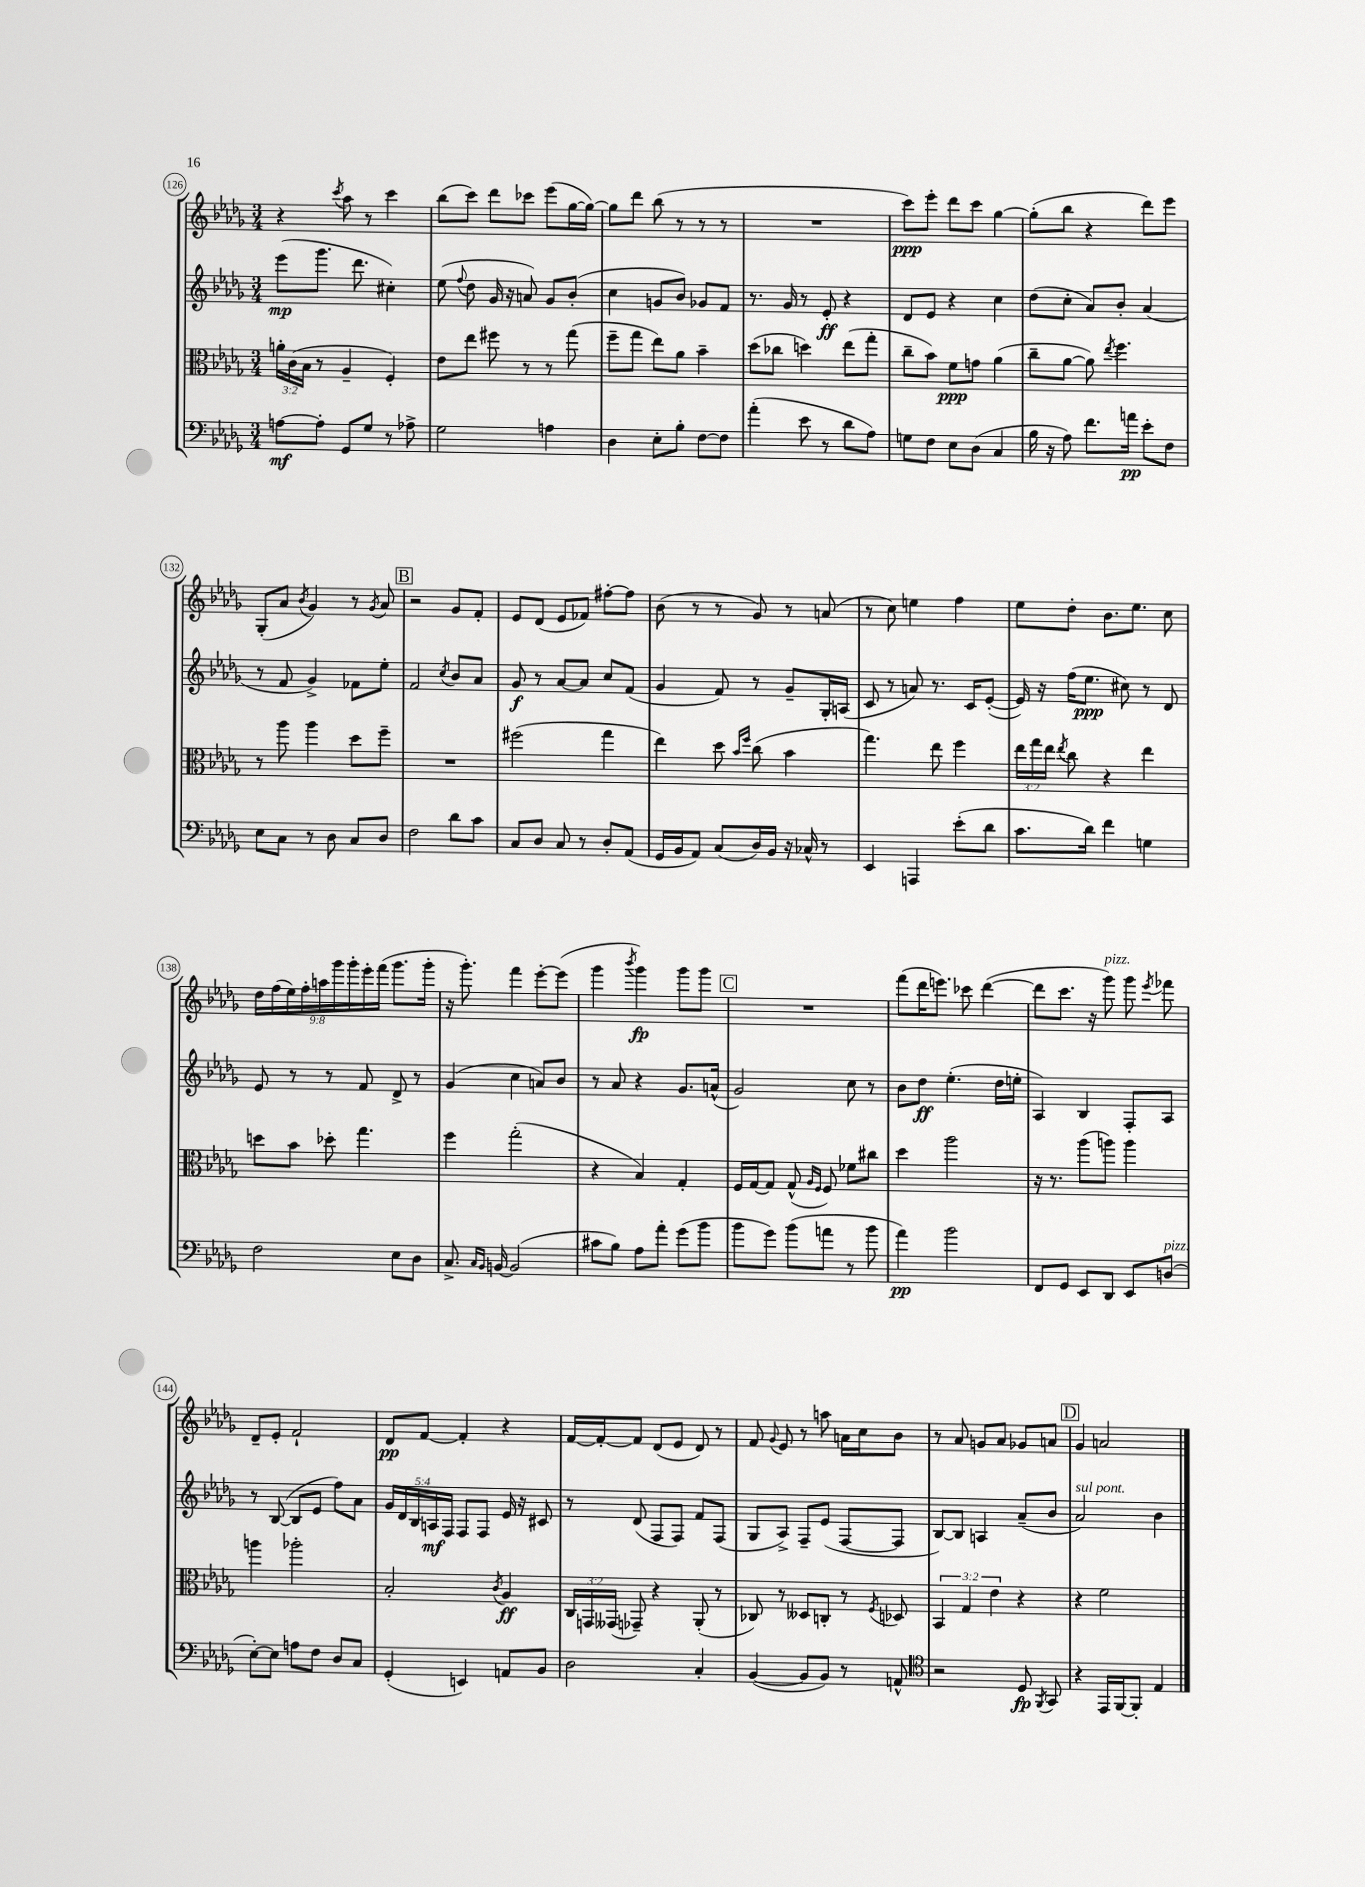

**kern	**dynam	**kern	**dynam	**kern	**dynam	**kern	**dynam
*part4	*part4	*part3	*part3	*part2	*part2	*part1	*part1
*staff4	*staff4	*staff3	*staff3	*staff2	*staff2	*staff1	*staff1
*clefF4	*	*clefC3	*	*clefG2	*	*clefG2	*
*k[b-e-a-d-g-]	*	*k[b-e-a-d-g-]	*	*k[b-e-a-d-g-]	*	*k[b-e-a-d-g-]	*
*M3/4	*	*M3/4	*	*M3/4	*	*M3/4	*
=126	=126	=126	=126	=126	=126	=126	=126
[8An\L	mf	24an'\LL	.	(8eee-\L	mp	4r	.
.	.	(24c\	.	.	.	.	.
.	.	24B-\JJ	.	.	.	.	.
8A'\J]	.	8r	.	8.ggg-\J	.	.	.
.	.	.	.	.	.	8qccc/	.
8GG-/L	.	4A-~/	.	.	.	8aa-\	.
.	.	.	.	8.ddd-\	.	.	.
8G-/J	.	.	.	.	.	8r	.
8r	.	4F'/)	.	4cc#X'\)	.	4ccc\	.
8A-X^\	.	.	.	.	.	.	.
=127	=127	=127	=127	=127	=127	=127	=127
2G-\	.	8e-\L	.	(8ee-\	.	(8bb-\L	.
.	.	.	.	8qqff/	.	.	.
.	.	8ee-\J	.	8dd-\	.	8ccc\J)	.
.	.	8ff#X\	.	16g-/	.	8ddd-\L	.
.	.	.	.	16r	.	.	.
.	.	8r	.	8an/)	.	8ccc-X\J	.
4An\	.	8r	.	8g-/L	.	(8eee-\L	.
.	.	(8gg-\	.	(8b-'/J	.	[16gg-\L	.
.	.	.	.	.	.	16gg-\JJ_)	.
=128	=128	=128	=128	=128	=128	=128	=128
4D-\	.	8ff~\L	.	4cc\	.	8gg-\L]	.
.	.	8gg-\J	.	.	.	8ddd-\J	.
8E-'\L	.	8ee-\L)	.	8gn/L	.	(8bb-\	.
8B-'\J	.	8a-\J	.	8b-/J)	.	8r	.
[8F\L	.	4b-~\	.	8g-X/L	.	8r	.
8F\J]	.	.	.	8f/J	.	8r	.
=129	=129	=129	=129	=129	=129	=129	=129
(4a-'\	.	(8dd-\L	.	8.r	.	2.r	.
.	.	8cc-X\J	.	.	.	.	.
.	.	.	.	16g-/	.	.	.
8e-\	.	4ddn\)	.	8r	.	.	.
8r	.	.	.	8e-'/	ff	.	.
8d-\L	.	(8ee-\L	.	4r	.	.	.
8A-\J)	.	8gg-'\J	.	.	.	.	.
=130	=130	=130	=130	=130	=130	=130	=130
8Gn\L	.	8cc~\L	.	8d-/L	.	8ccc\L)	ppp
8F\J	.	8b-\J)	.	8e-/J	.	8eee-'\J	.
8E-\L	.	8f\L	ppp	4r	.	8ddd-\L	.
(8D-\J	.	8gn\J	.	.	.	8ccc\J	.
4C/	.	(4a-\	.	4cc\	.	[4gg-\	.
=131	=131	=131	=131	=131	=131	=131	=131
16B-\	.	8cc~\L	.	(8dd-\L	.	(8gg-'\L]	.
16r	.	.	.	.	.	.	.
8A-\)	.	[8a-\J	.	8cc'\J	.	8bb-\J	.
8.f\L	.	8a-\])	.	8a-/L)	.	4r	.
.	.	8qee-/	.	.	.	.	.
.	.	4.ff\	.	8b-'/J	.	.	.
16an\Jk	pp	.	.	.	.	.	.
8e-'\L	.	.	.	(4a-/	.	8ddd-\L)	.
8F\J	.	.	.	.	.	8eee-\J	.
!!LO:LB:g=z
=132	=132	=132	=132	=132	=132	=132	=132
8E-\L	.	8r	.	8r	.	(8G-'/L	.
8C\J	.	8aa-\	.	8f/	.	8a-/J	.
.	.	.	.	.	.	8qb-/	.
8r	.	4aa-\	.	4g-^/)	.	4g-/)	.
8D-\	.	.	.	.	.	.	.
8C/L	.	8dd-\L	.	8f-X\L	.	8r	.
.	.	.	.	.	.	8qg-/	.
8D-/J	.	8ff~\J	.	8ee-'\J	.	8a-/	.
!!LO:REH:place=s1:t=B
=133	=133	=133	=133	=133	=133	=133	=133
2F\	.	2.r	.	2f/	.	2r	.
.	.	.	.	8qcc/	.	.	.
8d-\L	.	.	.	8b-/L	.	8g-/L	.
8c\J	.	.	.	8a-/J	.	8f'/J	.
=134	=134	=134	=134	=134	=134	=134	=134
8C/L	.	(2ff#X\	.	8g-/	f	8e-/L	.
8D-/J	.	.	.	8r	.	(8d-/J	.
8C/	.	.	.	[8a-/L	.	8e-/L	.
8r	.	.	.	8a-/J]	.	8f-X/J)	.
8D-'/L	.	4gg-\	.	8cc/L	.	[8ff#X'\L	.
(8AA-/J	.	.	.	(8f/J	.	8ff#\J]	.
=135	=135	=135	=135	=135	=135	=135	=135
16GG-/LL	.	4ee-\)	.	4g-/	.	(8b-\	.
16BB-/J	.	.	.	.	.	.	.
8AA-/J)	.	.	.	.	.	8r	.
(8C/L	.	8dd-\	.	8f/)	.	8r	.
.	.	16qqb-/LL	.	.	.	.	.
.	.	16qqff/JJ	.	.	.	.	.
16D-/L)	.	(8cc\	.	8r	.	8g-/)	.
16BB-/JJ	.	.	.	.	.	.	.
16r	.	4b-\	.	8g-~/L	.	8r	.
16C-X^^/	.	.	.	.	.	.	.
8r	.	.	.	16G-'/L	.	(8an/	.
.	.	.	.	(16An/JJ	.	.	.
=136	=136	=136	=136	=136	=136	=136	=136
4EE-/	.	4.gg-\)	.	8c/	.	8r	.
.	.	.	.	8r	.	8cc\)	.
4AAAn/	.	.	.	8an/)	.	4een\	.
.	.	8ee-\	.	8.r	.	.	.
(8e-'\L	.	4ff\	.	.	.	4ff\	.
.	.	.	.	16c/KL	.	.	.
8d-\J	.	.	.	([8e-'/J	.	.	.
=137	=137	=137	=137	=137	=137	=137	=137
8.c\L	.	24ee-\LL	.	16e-/])	.	8ee-\L	.
.	.	24gg-\	.	.	.	.	.
.	.	.	.	16r	.	.	.
.	.	24ee-\JJ	.	.	.	.	.
.	.	8qee-/	.	.	.	.	.
.	.	8cc\	.	(16ff\KL	.	8dd-'\J	.
16d-\Jk)	.	.	.	8.ee-\J	ppp	.	.
4f\	.	4r	.	.	.	8.b-\L	.
.	.	.	.	8cc#X\)	.	.	.
.	.	.	.	.	.	8.ee-\J	.
4Gn\	.	4ee-\	.	8r	.	.	.
.	.	.	.	8d-/	.	8cc\	.
!!LO:LB:g=z
=138	=138	=138	=138	=138	=138	=138	=138
2F\	.	8ddn\L	.	8e-/	.	18dd-\LL	.
.	.	.	.	.	.	(18ff\	.
.	.	.	.	.	.	18ee-\)	.
.	.	8b-\J	.	8r	.	.	.
.	.	.	.	.	.	18ff'\	.
.	.	.	.	.	.	18aan\	.
.	.	8dd-X'\	.	8r	.	.	.
.	.	.	.	.	.	18ggg-\	.
.	.	.	.	.	.	18ggg-'\	.
.	.	4.gg-\	.	8f/	.	.	.
.	.	.	.	.	.	18eee-'\	.
.	.	.	.	.	.	(18fff\JJ	.
8E-\L	.	.	.	8d-^/	.	8.ggg-\L	.
8D-\J	.	.	.	8r	.	.	.
.	.	.	.	.	.	16ggg-'\Jk	.
=139	=139	=139	=139	=139	=139	=139	=139
8.C^/	.	4ff\	.	(4g-/	.	16r	.
.	.	.	.	.	.	8.ggg-'\)	.
16qqC/LL	.	.	.	.	.	.	.
16qqBB-/JJ	.	.	.	.	.	.	.
[16BBn/	.	.	.	.	.	.	.
(2BB/]	.	(2gg-'\	.	4cc\	.	4fff\	.
.	.	.	.	8an/L)	.	[8eee-'\L	.
.	.	.	.	8b-/J	.	(8eee-\J]	.
=140	=140	=140	=140	=140	=140	=140	=140
8c#X\L	.	4r	.	8r	.	4ggg-\	.
8B-\J)	.	.	.	8a-/	.	.	.
.	.	.	.	.	.	8qbbb-/	.
8A-\L	.	4B-/)	.	4r	.	4ggg-\)	fp
8a-'\J	.	.	.	.	.	.	.
(8g-\L	.	4G-'/	.	8.g-/L	.	8ggg-\L	.
8b-\J	.	.	.	.	.	8ggg-\J	.
.	.	.	.	(16an^^/Jk	.	.	.
!!LO:REH:place=s1:t=C
=141	=141	=141	=141	=141	=141	=141	=141
8b-\L	.	16F/LL	.	2g-/)	.	2.r	.
.	.	[16G-/J	.	.	.	.	.
8g-\J)	.	8G-/J]	.	.	.	.	.
(8b-\L	.	(8G-^^/	.	.	.	.	.
.	.	16qqA-/LL	.	.	.	.	.
.	.	16qqF/JJ	.	.	.	.	.
8an\J	.	8F/)	.	.	.	.	.
8r	.	8f-X\L	.	8cc\	.	.	.
8b-\	.	8cc#X\J	.	8r	.	.	.
=142	=142	=142	=142	=142	=142	=142	=142
4a-\)	pp	4dd-\	.	8b-\L	.	(8fff\L	.
.	.	.	.	8dd-\J	ff	16ddd-\K	.
.	.	.	.	.	.	8.eeen\J)	.
2b-\	.	2aa-\	.	(4.ee-'\	.	.	.
.	.	.	.	.	.	8ccc-X\	.
.	.	.	.	.	.	([4ddd-\	.
.	.	.	.	16dd-\LL	.	.	.
.	.	.	.	16een'\JJ	.	.	.
=143	=143	=143	=143	=143	=143	=143	=143
8FF/L	.	16r	.	4A-/)	.	8ddd-\L]	.
.	.	8.r	.	.	.	.	.
8GG-/J	.	.	.	.	.	8.ccc\J	.
8EE-/L	.	(8aa-\L	.	4B-/	.	.	.
.	.	.	.	.	.	16r	.
!	!	!	!	!	!	!LO:TX:a:i:t=pizz.	!
8DD-/J	.	8aan\J)	.	.	.	8ggg-\)	.
8EE-/L	.	4aa\	.	8F'/L	.	8ggg-\	.
.	.	.	.	.	.	8qeee-/	.
!LO:TX:a:i:t=pizz.	!	!	!	!	!	!	!
(8Dn/J	.	.	.	8A-/J	.	8fff-X\	.
!!LO:LB:g=z
=144	=144	=144	=144	=144	=144	=144	=144
[8E-'\L)	.	4aan\	.	8r	.	8d-~/L	.
8E-\J]	.	.	.	([8B-/	.	8e-'/J	.
8An\L	.	2aa-X'\	.	8B-/L]	.	2f`/	.
8F\J	.	.	.	8e-/J	.	.	.
8D-/L	.	.	.	8ff\L)	.	.	.
8C/J	.	.	.	8a-\J	.	.	.
=145	=145	=145	=145	=145	=145	=145	=145
(4GG-'/	.	2B-'/	.	20g-/LL	.	8d-/L	pp
.	.	.	.	20d-/	.	.	.
.	.	.	.	20B-/	.	.	.
.	.	.	.	.	.	[8f/J	.
.	.	.	.	20An/	mf	.	.
.	.	.	.	20F/JJ	.	.	.
4EEn/)	.	.	.	8F/L	.	4f'/]	.
.	.	.	.	8F/J	.	.	.
.	.	8qc/	.	.	.	.	.
8AAn/L	.	4A-/	ff	16e-/	.	4r	.
.	.	.	.	16r	.	.	.
8BB-/J	.	.	.	8c#X/	.	.	.
=146	=146	=146	=146	=146	=146	=146	=146
2D-\	.	24C/LL	.	8r	.	[16f/LL	.
.	.	24GGn/	.	.	.	.	.
.	.	.	.	.	.	16f'/J_	.
.	.	(24GG--X/JJ	.	.	.	.	.
.	.	8GG-X~/)	.	(8d-/	.	8f/J]	.
.	.	4r	.	8F/L	.	(8d-/L	.
.	.	.	.	8F/J)	.	8e-/J	.
4C'/	.	(8AA-'/	.	8f/L	.	8d-/)	.
.	.	8r	.	(8F/J	.	8r	.
=147	=147	=147	=147	=147	=147	=147	=147
([4BB-/	.	8C-X/)	.	8G-/L	.	8f/	.
.	.	.	.	.	.	8qqg-/	.
.	.	8r	.	8A-^/J)	.	8e-/	.
8BB-/L]	.	8D--X/L	.	8F~/L	.	8r	.
8BB-/J)	.	8Cn'/J	.	(8e-/J	.	8aan\	.
8r	.	8r	.	[8F/L	.	16an\LL	.
.	.	.	.	.	.	16cc\J	.
.	.	8qF/	.	.	.	.	.
8AAn^^/	.	8D-X/	.	8F/J]	.	8b-\J	.
=148	=148	=148	=148	=148	=148	=148	=148
*clefC4	*	*	*	*	*	*	*
2r	.	6BB-/	.	[8B-/L)	.	8r	.
.	.	.	.	8B-/J]	.	8a-/	.
.	.	6G-/	.	.	.	.	.
.	.	.	.	4An/	.	8gn/L	.
.	.	6e-\	.	.	.	.	.
.	.	.	.	.	.	8a-/J	.
8D-/	fp	4r	.	(8a-~/L	.	8g-X/L	.
8qFF/	.	.	.	.	.	.	.
8GG-/	.	.	.	8b-/J	.	8an/J	.
!!LO:REH:place=s1:t=D
=149	=149	=149	=149	=149	=149	=149	=149
!	!	!	!	!LO:TX:a:i:t=sul pont.	!	!	!
4r	.	4r	.	2a-/)	.	4g-/	.
16EE-/LL	.	2f\	.	.	.	2an/	.
[16FF/J	.	.	.	.	.	.	.
8FF'/J]	.	.	.	.	.	.	.
4E-/	.	.	.	4b-\	.	.	.
==	==	==	==	==	==	==	==
*-	*-	*-	*-	*-	*-	*-	*-
